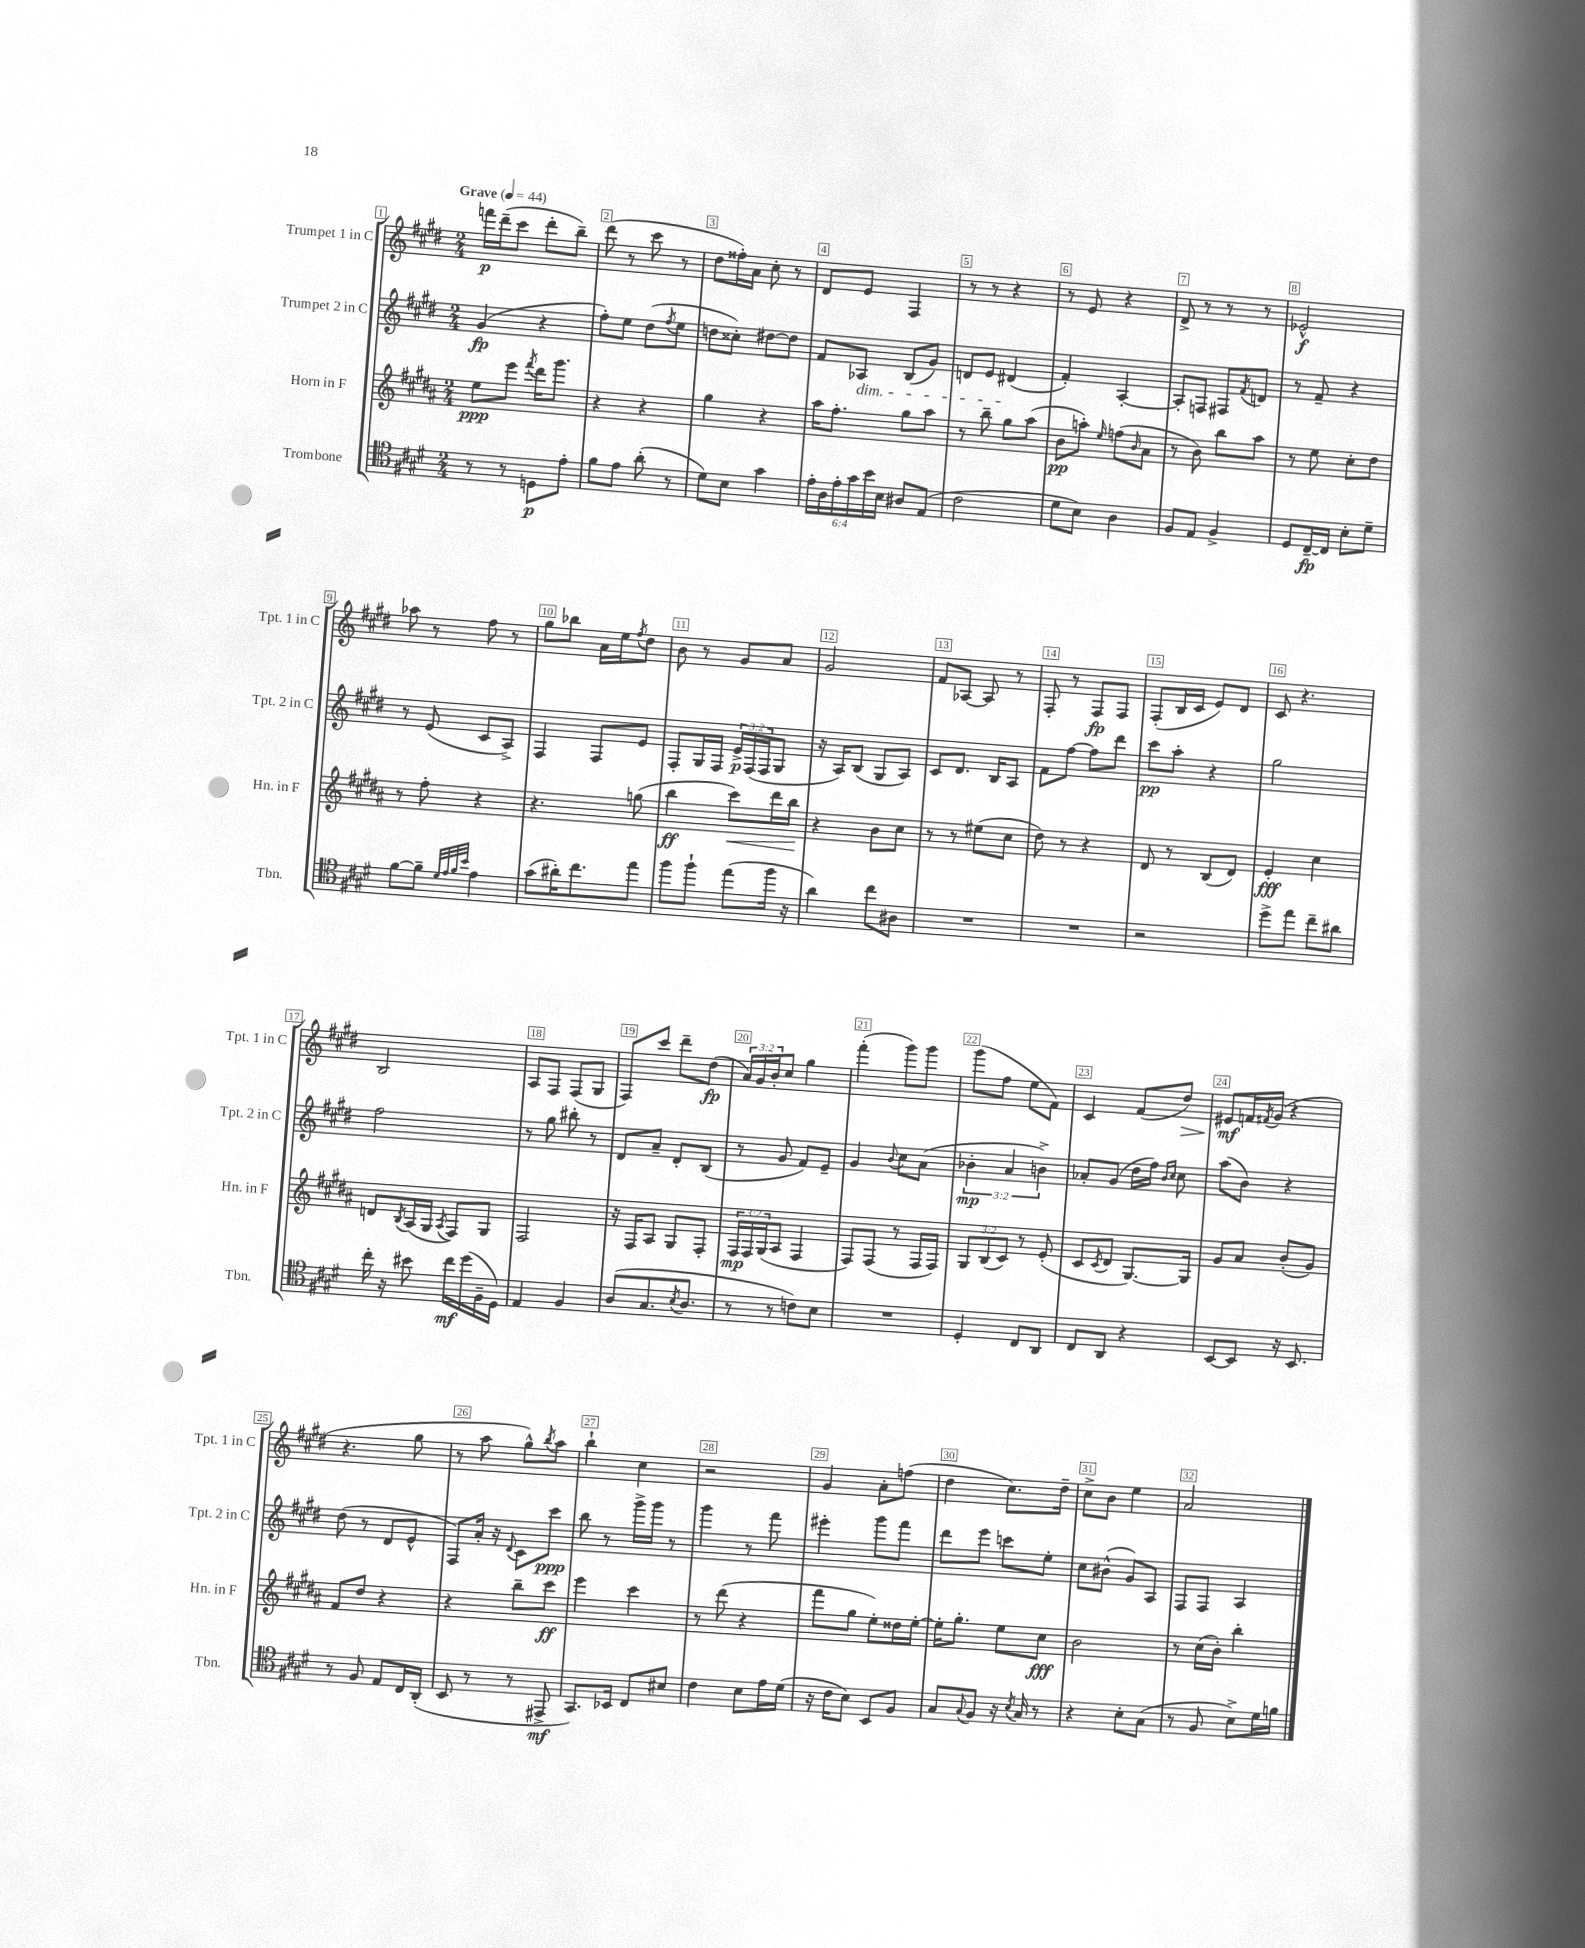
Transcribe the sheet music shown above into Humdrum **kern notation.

**kern	**kern	**kern	**kern
*staff4	*staff3	*staff2	*staff1
*clefC4	*clefG2	*clefG2	*clefG2
*k[f#c#g#d#]	*k[f#c#g#d#a#]	*k[f#c#g#d#]	*k[f#c#g#d#]
*M2/4	*M2/4	*M2/4	*M2/4
*MM44	*MM44	*MM44	*MM44
8r	8ee	(4g#	16fff
.	.	.	(16ddd#~
8r	8eee	.	8ccc#
.	8qfff#	.	.
8D	16ddd#	4r	8ddd#'
.	8.ggg#	.	.
8e'	.	.	8bb~)
=	=	=	=
8f#	4r	8ff#')	(8ddd#
8e	.	8ee	8r
(8a'	4r	(8dd#	8ccc#
.	.	8qff#	.
8r	.	8ee	8r
=	=	=	=
8d#)	4gg#	8dd	8dd#
8B	.	8cc##')	16ff##')
.	.	.	16a
4g#	4r	[8dd#	8cc#'
.	.	8dd#]	8r
=	=	=	=
24e'	16aa#	8f#	8d#
24A	.	.	.
.	8.ff#'	.	.
24e'	.	.	.
24g#	.	8A-	8e
24b	.	.	.
24B	.	.	.
8A#	8gg#	(8B	4F#
(8E	8aa#	8g#)	.
=	=	=	=
2c#	8r	8d	8r
.	8bb~	8e	8r
.	8gg#	(4d#	4r
.	(8aa#	.	.
=	=	=	=
8d#	8b	4f#')	8r
8B)	8aa')	.	8e
.	16qqee	.	.
4A	(8ff	[4A'	4r
.	16qqb	.	.
.	8a#	.	.
=	=	=	=
8F#	8r	8A']	8d#^
8E	8b)	8F	8r
4F#^	8bb	8F#	8r
.	.	8qf#	.
.	8aa#	8d	8r
=	=	=	=
8D#	8r	8r	2e-^^
[16C#~	8ee	8f#~	.
16C#]	.	.	.
8B'	8cc#'	4r	.
8d#~	8dd#	.	.
=	=	=	=
[8f#	8r	8r	8aa-
8f#~]	8ff#'	(8e	8r
32qqd#	.	.	.
32qqe	.	.	.
32qqf#	.	.	.
32qqb	.	.	.
4e	4r	8c#	8ff#
.	.	8A^)	8r
=	=	=	=
(8g#	4.r	4F#	8gg#
16a#')	.	.	8bb-
8.cc#	.	.	.
.	.	8F#	16a
.	.	.	16ee
.	.	.	8qff#
8ee	(8gg	8e	8dd#
=	=	=	=
8ff#	4bb	8F#'	8b
8ff#`	.	16G#	8r
.	.	16F#	.
(8ee	8ccc#)	24e^	8g#
.	.	(24F#	.
.	.	24F#	.
16ff#	16ddd#	8G#	8a
16r	16bb	.	.
=	=	=	=
4a)	4r	16r	2g#
.	.	16A)	.
.	.	(8B	.
8cc#	8b	8G#	.
8A#	8cc#	8A)	.
=	=	=	=
2r	8r	8c#	8f#
.	8r	8.d#	[8A-
.	(8ee#	.	8A-]
.	.	16B	.
.	8cc#	8A	8r
=	=	=	=
2r	8dd#)	8f#	8F#'
.	8r	[8ff#	8r
.	4r	8ff#]	8F#
.	.	8ddd#	8F#
=	=	=	=
2r	8d#	8ccc#	(8F#'
.	8r	8aa'	16B
.	.	.	16c#
.	(8B	4r	8e)
.	8d#)	.	8d#
=	=	=	=
8dd#^	4e'	2gg#	8c#
8ee	.	.	4.r
8cc#~	4cc#	.	.
8a#	.	.	.
=	=	=	=
16cc#'	8d	2ff#	2B
16r	.	.	.
.	8qB	.	.
8b#	(16A#	.	.
.	16G#	.	.
.	8qA#	.	.
16cc#	8F#)	.	.
(16dd#	.	.	.
16F#~	8G#	.	.
16D#)	.	.	.
=	=	=	=
4E	2F#	8r	8A
.	.	8gg#	8F#
4F#	.	8bb#'	(8F#
.	.	8r	8G#
=	=	=	=
(8A	16r	8d#	8F#)
.	16F#	.	.
8.G#	8A#	8a~	8ccc#
.	8G#	8d#'	8ddd#~
8qB	.	.	.
8.A	.	.	.
.	8F#'	(8B	(8dd#
=	=	=	=
8r	24F#	8r	24a)
.	24F#	.	24g#
.	(24G#	.	24b'
8r	8A#	8g#	8cc#
8c)	4F#	8f#)	4gg#
8B	.	8e~	.
=	=	=	=
2r	8F#)	4g#	(4fff#'
.	(8F#	.	.
.	.	8qqb	.
.	8r	8cc#	8ggg#)
.	16F#	(8a	8ggg#
.	16F#)	.	.
=	=	=	=
4D#'	12G#	6b-'	(8ggg#
.	(12B	.	.
.	.	.	8ff#
.	12c#)	6a	.
8C#	8r	.	8ee
.	.	6b^)	.
8AA	(8e'	.	8f#)
=	=	=	=
8C#	8c#	8a-'	4c#
.	8qc#	.	.
8AA	8d#	(8g#	.
4r	[8.G#)	16dd#	(8f#
.	.	16ff#)	.
.	.	16qqb	.
.	.	16qqcc#	.
.	.	8cc#	8dd#)
.	16G#]	.	.
=	=	=	=
[8BB	8g#	(8aa	8e#
8BB]	8a#	8b)	16f
.	.	.	8qf#
.	.	.	(16g#
16r	(8b'	4r	4r
8.BB	.	.	.
.	8g#)	.	.
=	=	=	=
8r	8f#	(8dd#	4.r
8F#	8dd#	8r	.
8E	4r	8d#	.
16C#	.	8e^^	8gg#
(16AA'	.	.	.
=	=	=	=
8BB	4r	8F#)	8r
8r	.	16a'	8aa
.	.	16r	.
.	.	8qqd#	.
8r	8bb~	8c#	8gg#^^)
.	.	.	8qbb
8EE#^	8ccc#	8ccc#	8aa
=	=	=	=
8.GG#)	4eee	8bb	4bb`
.	.	8r	.
16BB-	.	.	.
8C#	4ccc#	16ggg#^	4cc#
.	.	16ggg#	.
8B#	.	8r	.
=	=	=	=
4c#	8r	4ggg#	2r
.	(8ddd#	.	.
8B	4r	8r	.
16e	.	8fff#	.
(16d#	.	.	.
=	=	=	=
16r	8fff#	4eee#'	4g#
16c#	.	.	.
8B)	8gg#	.	.
8BB	8ee')	8ggg#	8a'
8F#	16dd##	8fff#	(8ff
.	[16ee'	.	.
=	=	=	=
8G#	16ee']	8ddd#	4dd#
.	8.gg#'	.	.
8qqG#	.	.	.
8F#	.	8eee	.
16r	8ee	8ccc	8.cc#)
8qB	.	.	.
16G#	.	.	.
8r	8cc#	8ee'	.
.	.	.	16dd#~
=	=	=	=
4r	2b	8cc#	8cc#^
.	.	(8b#^^	8b
8B'	.	8g#)	4ee
(8G#	.	8A	.
=	=	=	=
8r	8r	8F#	2a
8F#	(16cc#	8F#	.
.	16b')	.	.
8B^)	4bb'	4A	.
16d#	.	.	.
16f	.	.	.
==	==	==	==
*-	*-	*-	*-
